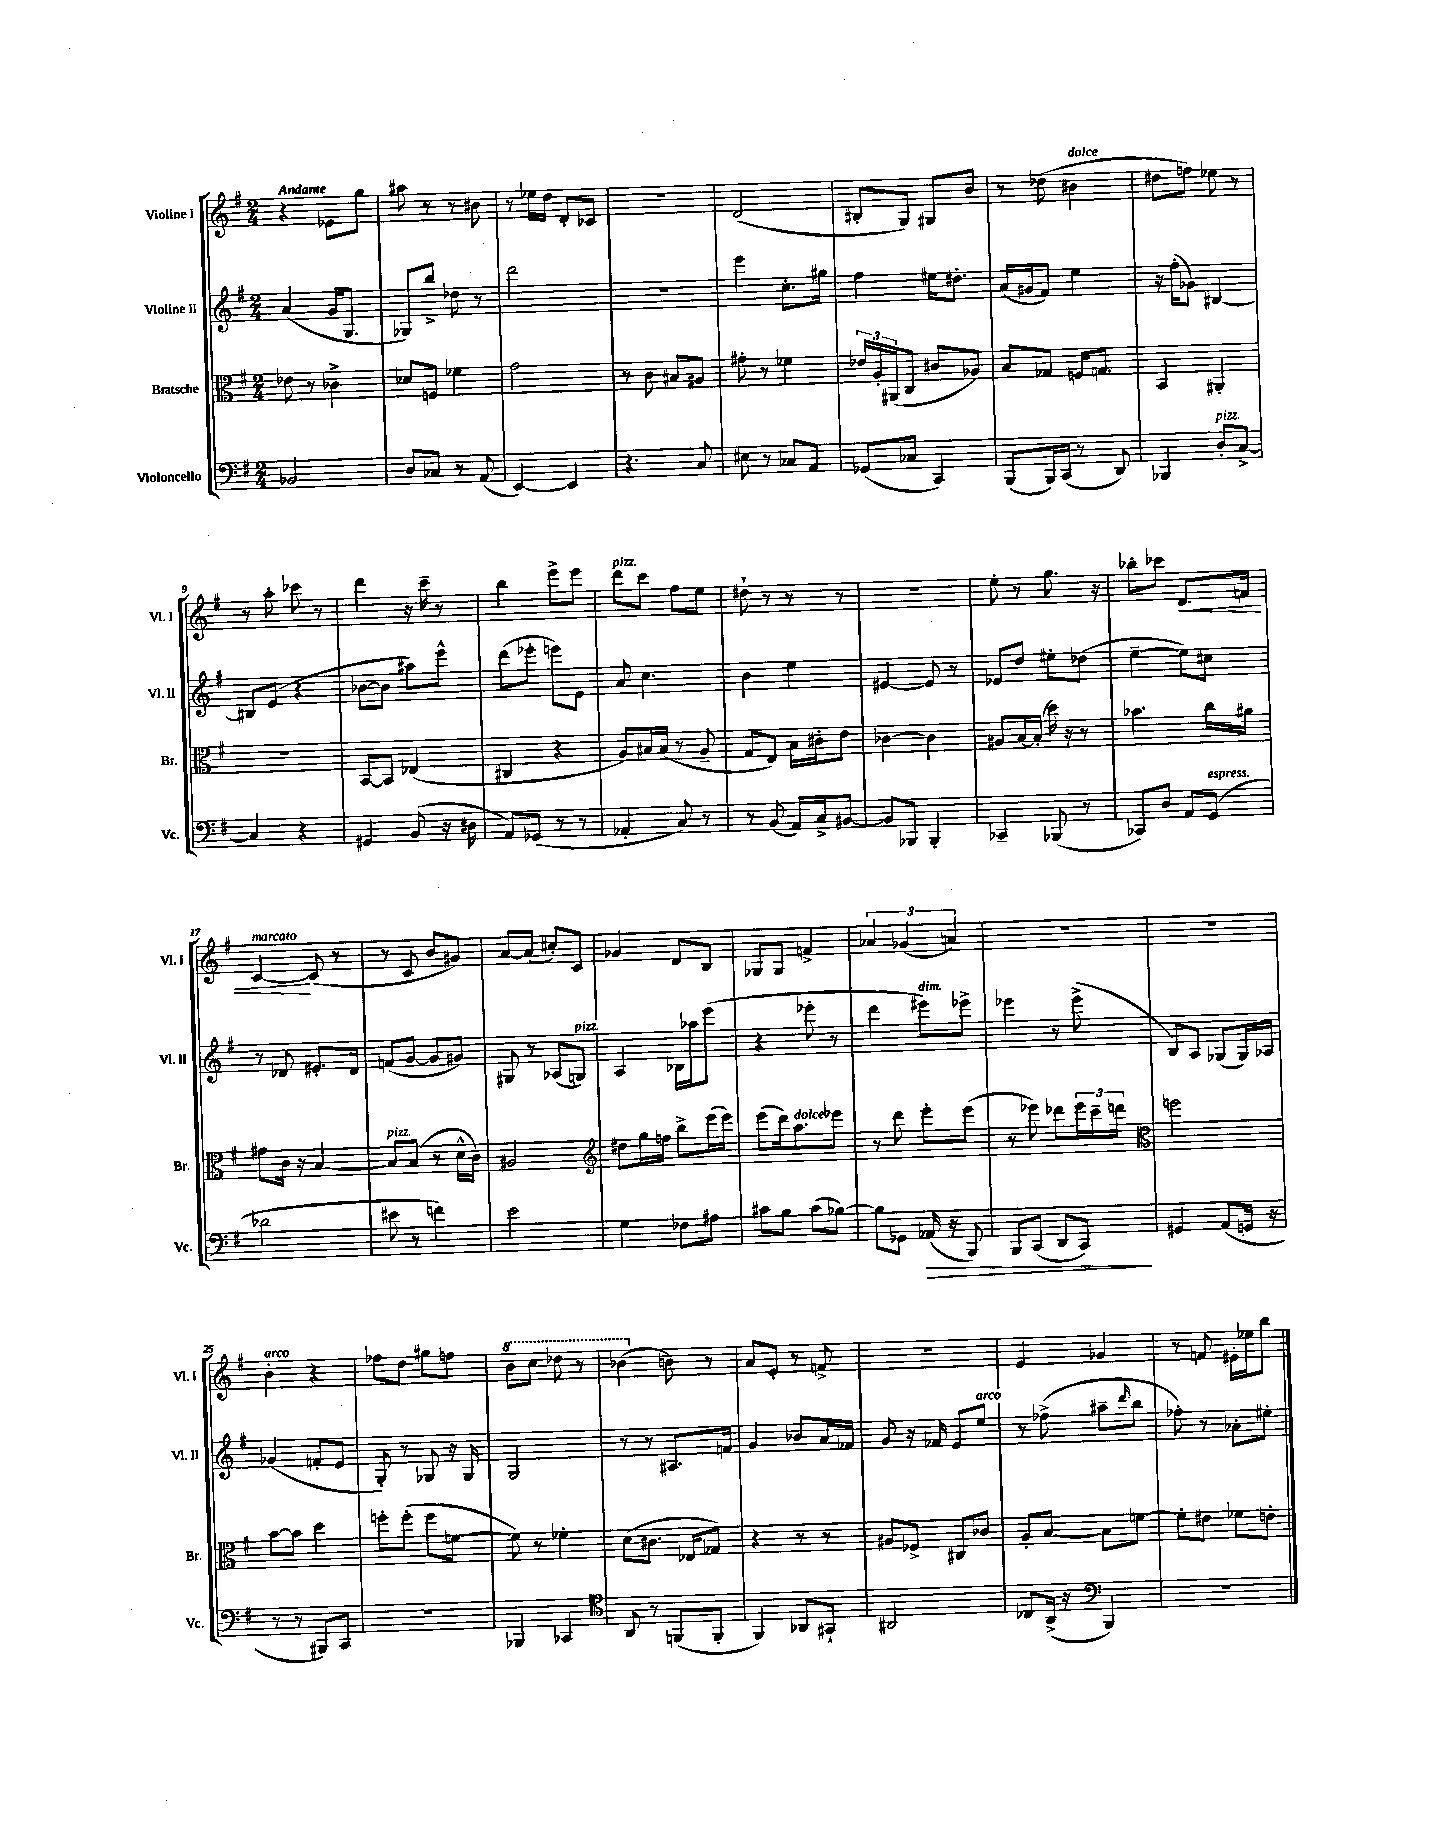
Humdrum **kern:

**kern	**kern	**kern	**kern
*staff4	*staff3	*staff2	*staff1
*clefF4	*clefC3	*clefG2	*clefG2
*k[f#]	*k[f#]	*k[f#]	*k[f#]
*M2/4	*M2/4	*M2/4	*M2/4
2BB-/	8e-\	(4a/	4r
.	8r	.	.
.	4c-^\	16g/LK	8e-\L
.	.	8.G/J	.
.	.	.	8gg\J
=	=	=	=
8D/L	8d-/L	8G-/L)	8aa#\
8C-/J	8F/J	8bb^/J	8r
8r	4f-\	8dd-\	8r
(8AA/	.	8r	8b#\
=	=	=	=
[4EE/)	2g\	2ddd\	8r
.	.	.	16ee-\LL
.	.	.	16dd\JJ
4EE/]	.	.	8d'/L
.	.	.	8c-/J
=	=	=	=
4.r	8r	2r	2r
.	8c\	.	.
.	8B#/L	.	.
8C/	8A#/J	.	.
=	=	=	=
8E#\	8g#'\	4eee\	(2d/
8r	8r	.	.
8C-/L	4f-\	8.cc'\L	.
8AA/J	.	.	.
.	.	16gg#\Jk	.
=	=	=	=
(8GG-/L	24e-/LL	4ff#\	8B#'/L
.	24A'/	.	.
.	(24AA#/J	.	.
8C-/J	8C/J	.	8G/J)
4CC/)	8c#/L	16ee#\LK	8G#/L
.	.	8.dd#'\J	.
.	8A-/J)	.	8b/J
=	=	=	=
(8BBB/L	8B/L	(16a/LL	8r
.	.	16g#/J	.
16BBB/L)	8G-/J	8f#/J)	(8dd-\
(16CC/JJ	.	.	.
8r	16F/LK	4ee\	4b#\
.	8.G/J	.	.
8DD/)	.	.	.
=	=	=	=
4BBB-/	4BB/	16r	8dd#\L
.	.	(16ff#'\LK	.
.	.	8g-\J)	8ff\J)
8D'/L	4AA#'/	[4B#/	8ee-\
[8C^/J	.	.	8r
=	=	=	=
4C/]	2r	8B#/]L	8r
.	.	(8e/J	8aa'\
4r	.	4r	8ccc-\
.	.	.	8r
=	=	=	=
4GG#/	[8BB/L	[8b-\L	4ddd\
.	8BB/]J	8b-\]J	.
(8BB/	(4E-/	8aa#\L)	16r
.	.	.	16ccc~\
16r	.	8eee^^\J	8r
16D#\	.	.	.
=	=	=	=
8AA/L)	4C#/	(8ddd\L	4bb\
(8GG-/J	.	8eee-'\J	.
8r	4r	8eee\L)	8eee^\L
8r	.	8e\J	8eee\J
=	=	=	=
4AA-'/	8A/L)	8a/	8ddd\L
.	16B#/L	4.cc\	8ccc\J
.	(16B#/JJ	.	.
8C/)	8r	.	8ff#\L
8r	8A~/	.	8ee\J
=	=	=	=
8r	8G/L	4b\	8dd#`\
(8BB/	8E/J)	.	8r
16AA/LL)	16B\LL	4ee\	8r
16C^/J	16c#'\J	.	.
[8BB#/J	8e\J	.	8r
=	=	=	=
8BB#/]L	[4c-\	[4e#/	2r
8BBB-/J	.	.	.
4BBB-'/	4c-\]	8e#/]	.
.	.	8r	.
=	=	=	=
4CC-~/	8A#/L	8e-/L	8ee'\
.	[16B/L	8dd/J	8r
.	(16B'/]JJ	.	.
(8BBB-/	16dd\)	8ee#'\L	8.gg\
.	16r	.	.
8r	8r	(8dd-\J	.
.	.	.	16r
=	=	=	=
8CC-/L)	4.b-\	[4ee~\	8bb-'\L
8D/J	.	.	8ccc-\J
8AA/L	.	8ee\]L)	8.d/L
(8GG/J	16cc\LL	8cc#\J	.
.	16a#\JJ	.	16f/Jk
=	=	=	=
2d-\	8g#\L	8r	[4c/
.	16c\Jk	8d-/	.
.	16r	.	.
.	[4B/	8.e#'/L	(8c/]
.	.	.	8r
.	.	16d-/Jk	.
=	=	=	=
8e#\	8B/]L	(8f/L	8r
8r	(8B/J	[8g/J	8c/
4f\)	8r	8g/]L	8b/L
.	16d^^\LL	8g#/J)	8g#/J)
.	16c\JJ)	.	.
=	=	=	=
2e\	2A#/	8G#/	[8a/L
.	.	8r	(8a/]J
.	.	(8A-/L	8cc#'/L)
.	.	8G/J)	8c/J
=	=	=	=
*	*clefG2	*	*
4G\	8dd#\L	4A/	4g-/
.	16gg\L	.	.
.	16ff\JJ	.	.
8F-\L	8bb^\L	16B-\LL	8d/L
.	.	16aa-\J	.
8A#\J	(16eee\L	(8eee\J	8B/J
.	16eee\JJ)	.	.
=	=	=	=
8c#\L	(8eee\L	4r	8G-/L
8B\J	16ddd\k)	.	8G-/J
.	8.aa\	.	.
(8c#\L	.	8eee-'\	4f^/
[8B-\J)	8eee-\J	8r	.
=	=	=	=
8B-\]L	8r	4ddd\	6a-/
8GG-\J	8ddd\	.	.
.	.	.	(6g-/
(16AA-/	8eee'\L	8eee#\L)	.
16r	.	.	.
.	.	.	6a/)
8BBB/)	(8eee\J	8eee-^\J	.
=	=	=	=
8BBB/L	8r	4eee-\	2r
(8CC/J	8eee-\)	.	.
8DD/L	8ddd-\L	8r	.
8CC/J)	24eee-\L	(8eee-^\	.
.	24ccc~\	.	.
.	24ddd\JJ	.	.
=	=	=	=
*	*clefC3	*	*
4GG#/	2ff\	8B/L)	2r
.	.	8A/J	.
(8AA/L	.	(8G-/L	.
16GG/Jk	.	16G-/L)	.
16r	.	16A-/JJ	.
=	=	=	=
8r	[8b\L	(4g-/	4b'\
8r	8b\]J	.	.
8BBB#/L)	4dd\	8f'/L	4r
8CC/J	.	8e/J	.
=	=	=	=
2r	8ff'\L	8G'/)	8ff-\L
.	(8ff'\J	8r	8dd\J
.	8ff\L	8G-/	8gg#\L
.	[8f\J	16r	8ff\J
.	.	16G-/	.
=	=	=	=
4BBB-/	8f\])	2G/	8bb\L
.	8r	.	8ccc\J
4CC-/	4f-'\	.	8ddd-\
.	.	.	8r
=	=	=	=
*clefC4	*	*	*
8AA/	(8d\L	8r	(4bb-\
8r	8.c#\J	8r	.
(8FF/L	.	8.A#/L	8b\)
.	16E-/LK	.	.
8FF'/J	8G-/J)	.	8r
.	.	16f/Jk	.
=	=	=	=
4FF#/)	4r	4g/	8a/L
.	.	.	8e'/J
8AA-/L	8r	8b-/L	8r
8GG#`/J	8r	16a/L	8f^/
.	.	16f-/JJ	.
=	=	=	=
2AA#/	8A#/L	8g/	2r
.	8F-^/J	16r	.
.	.	16f-/	.
.	8C#/L	8e/L	.
.	8c-/J	8ee/J	.
=	=	=	=
8C-/L	8A'/L	8r	4e/
(16AA^/Jk	[8B/J	(8ff-^\	.
16r	.	.	.
*clefF4	*	*	*
4BBB/)	8B\]L	8aa#~\L	4g-/
.	.	16qqddd/	.
.	[8f\J	8bb\J	.
=	=	=	=
2r	8f'\]L	8ff-'\)	8r
.	8e#\J	8r	8f/
.	8f-\L	8a-'\L	16e#'\LL
.	.	.	16ee-\J
.	8e'\J	8ee#'\J	8bb\J
==	==	==	==
*-	*-	*-	*-
